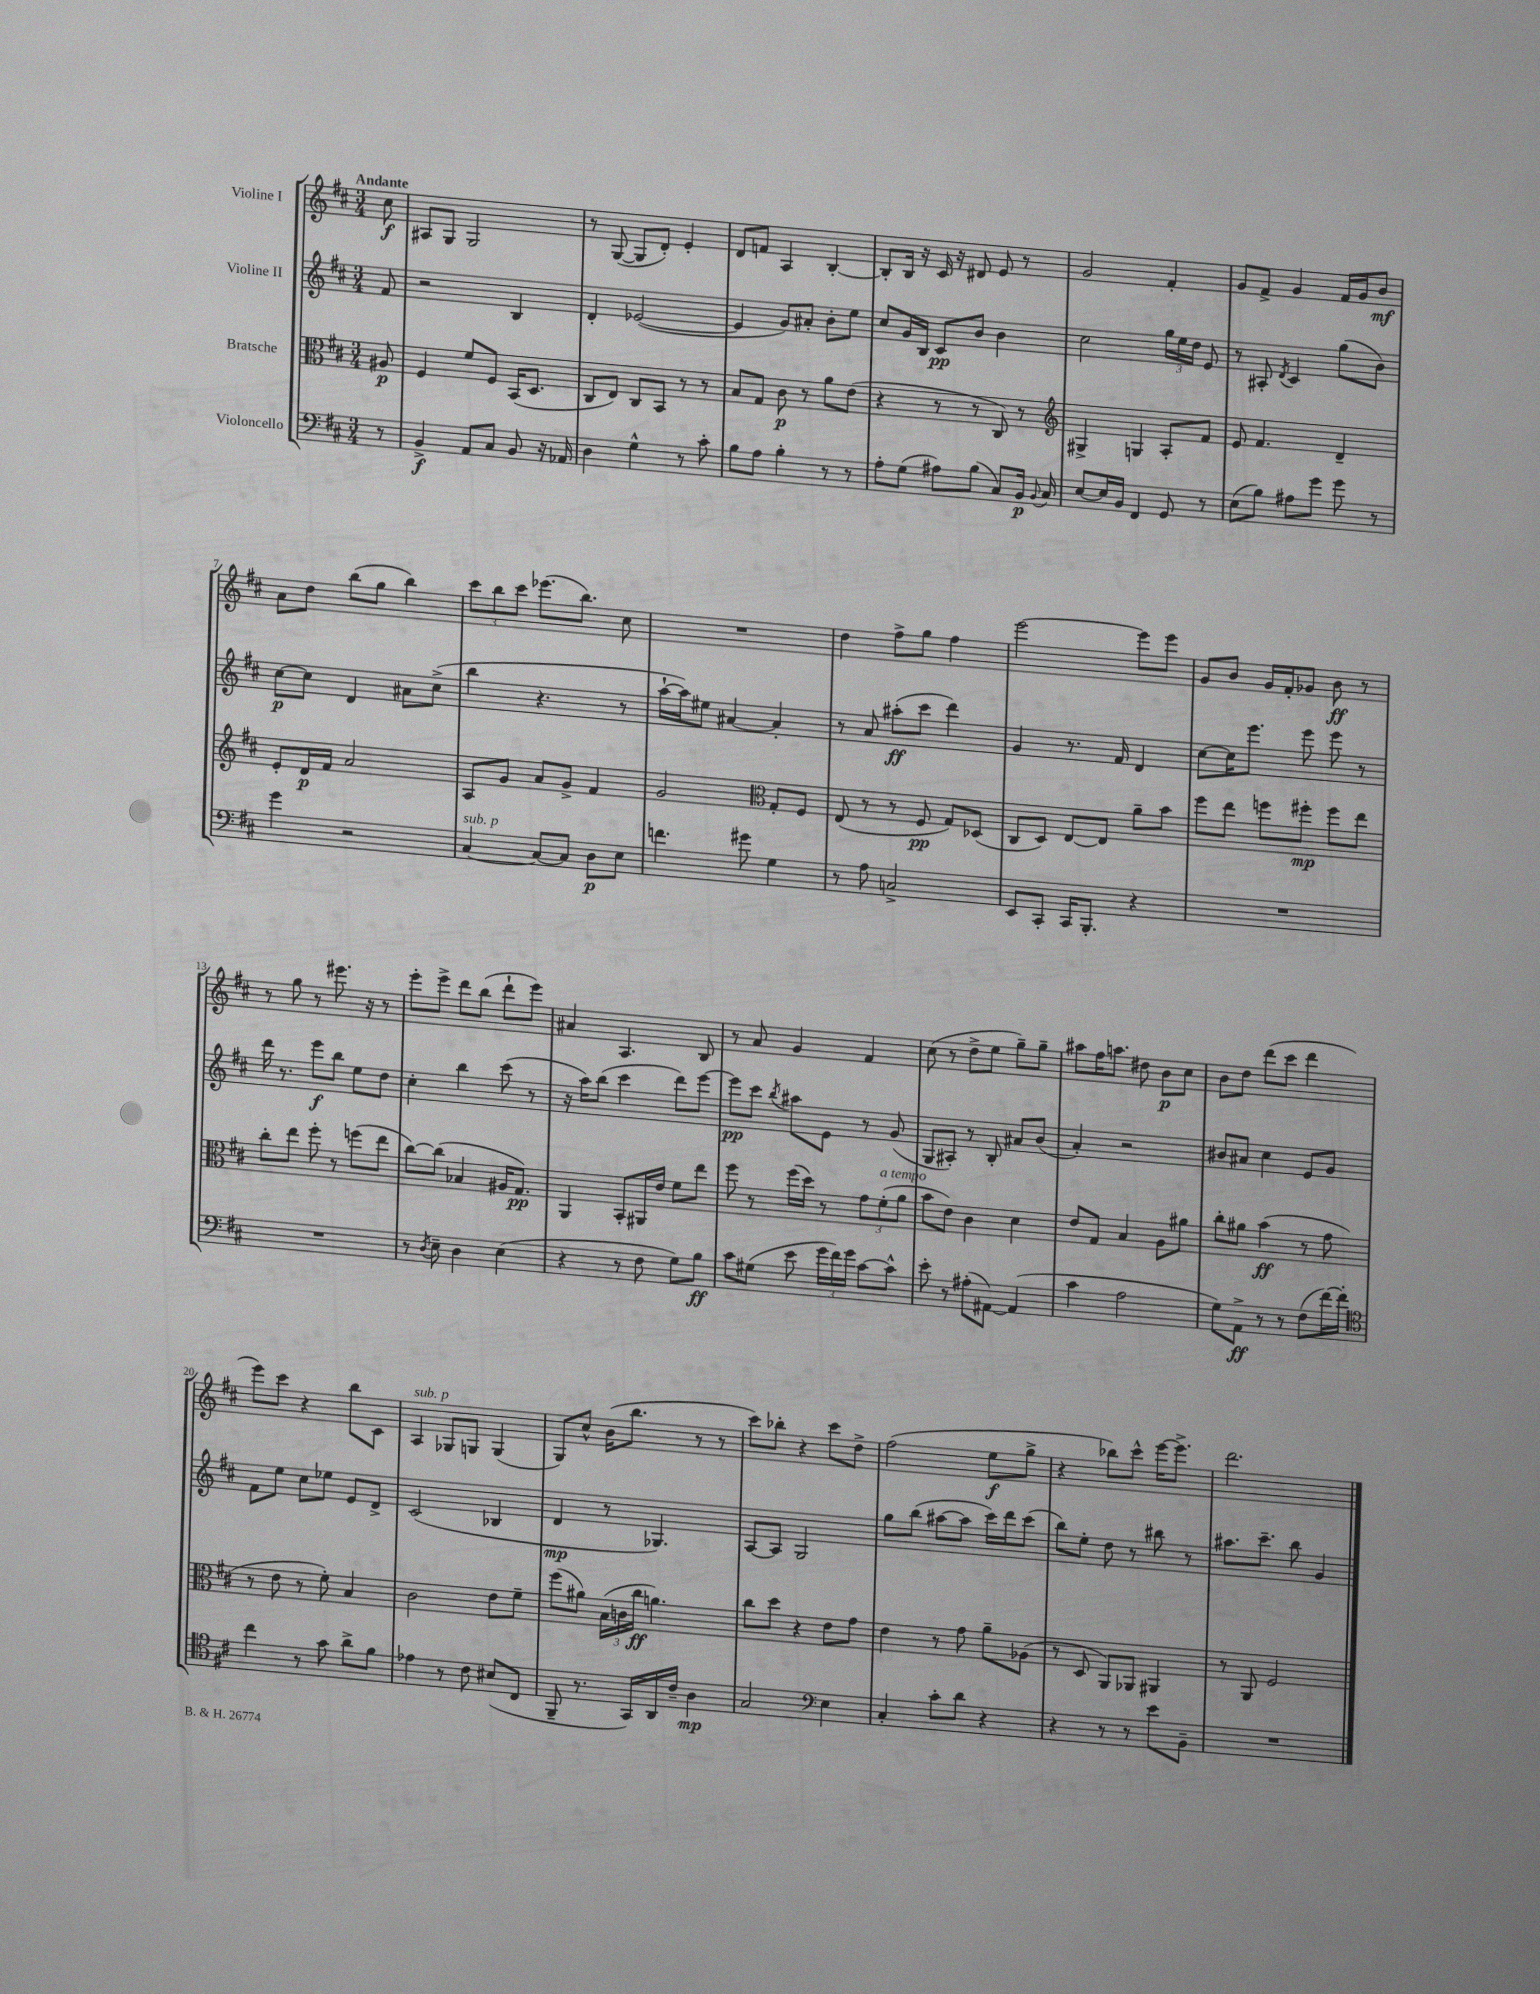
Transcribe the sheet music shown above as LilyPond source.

<<
\new StaffGroup <<
\new Staff = "s0" \with { instrumentName = "Violine I" } {
    \clef treble \key d \major \numericTimeSignature \time 3/4 \partial 8 \tempo "Andante"
    \autoBeamOff cis''8\f |
    ais8[ g8] g2 |
    r8 g8~( g8[ d'8]-.) e'4-. |
    d'8[ f'8] a4 b4~-. |
    b8[-. b16] r16 cis'16 r16 dis'8 e'8 r8 |
    g'2 fis'4-. |
    g'8[ fis'8]-> g'4 fis'16[ g'16 b'8]\mf |
    a'8[ d''8] b''8[( g''8] b''4) |
    \tuplet 3/2 { cis'''8[ b''8 cis'''8] } ees'''8.[( b''8.]) cis''8 |
    R2. |
    d''4 fis''8[-> g''8] fis''4 |
    e'''2~ e'''8[ e'''8] |
    g'8[ b'8] g'16[ fis'16-. ges'8] b'8\ff r8 |
    r8 g''8 r8 eis'''8. r16 r8 |
    e'''8[-. e'''8]-> d'''8[ b''8]( d'''8[-! e'''8]) |
    ais'4 a4. b8 |
    r8 a'8 g'4 fis'4 |
    cis''8( r8 d''8[-> e''8] g''8[--) g''8]-- |
    ais''8[ fis''16 a''8.] dis''8 b'8[\p cis''8] |
    b'8[ d''8] d'''8[( cis'''8] d'''4 |
    e'''8[) cis'''8] r4 b''8[ cis'8] |
    a4^\markup { \italic "sub. p" } ges8[ g8] g4( |
    g8[) cis''8]-^ b'16[( b''8.] r8 r8 |
    cis'''8[) bes''8]-. r4 cis'''8[ d''8]-> |
    fis''2( e''8[\f g''8]-> |
    r4 bes''8[) cis'''8]-^ e'''16[~ e'''8.]-> |
    d'''2. \bar "|." |
}
\new Staff = "s1" \with { instrumentName = "Violine II" } {
    \clef treble \key d \major \numericTimeSignature \time 3/4 \partial 8
    \autoBeamOff fis'8 |
    r2 b4 |
    d'4-. ees'2~( |
    ees'4 g'8[) ais'8]-. b'8[-. e''8] |
    cis''8[ g'16 b16] cis'8[\pp b'8] b'4 |
    cis''2 \tuplet 3/2 { g''16[ e''16 d''16] } e'8 |
    r8 ais8-. \acciaccatura { d'8 } cis'4 g''8[( b'8]) |
    cis''8[~\p cis''8] d'4 ais'8[ cis''8]->( |
    b''4 r4. r8 |
    a''16[~-! a''16) eis''8] ais'4~ ais'4-. |
    r8 a'8 ais''8[-.\ff( cis'''8] d'''4) |
    g'4 r8. fis'16 d'4 |
    cis''8[~ cis''16 e'''8.] e'''8 e'''8 r8 |
    d'''16 r8. e'''8[\f b''8] e''8[ d''8] |
    cis''4-. b''4 cis'''8( r8 |
    r16 a''16[) b''8]( cis'''4 d'''8[) e'''8]~ |
    e'''8[\pp cis'''8] \acciaccatura { b''8 } ais''8[ e'8] r8 g'8( |
    g8[ ais8]-.) r8 b8-. ais'8[ b'8]( |
    a'4-.) r2 |
    bis'8[ ais'8] cis''4 e'8[ g'8] |
    fis'8[ e''8] cis''8[ ees''8] e'8[ d'8]-> |
    cis'2( bes4 |
    d'4\mp r8 ges4.) |
    a8[~ a8] g2 |
    g''8[ b''8]( ais''8[~ ais''8] cis'''16[) d'''16 cis'''8]( |
    b''8[) e''8]-. d''8 r8 bis''8 r8 |
    ais''8.[ cis'''8.]-- b''8 g'4 \bar "|." |
}
\new Staff = "s2" \with { instrumentName = "Bratsche" } {
    \clef alto \key d \major \numericTimeSignature \time 3/4 \partial 8
    \autoBeamOff ais8\p |
    fis4 fis'8[ fis8] b,16[( d8.] |
    cis8[ e8]) cis8[ b,8] r8 r8 |
    b8[ g8] cis'8\p r8 a'8[ e'8]( |
    r4 r8 r8 cis8) r8 |
    \clef treble gis4-> g4 a8[-. fis'8] |
    e'8 fis'4. d'4-- |
    e'8[-. d'16\p fis'16] a'2 |
    a8[ g'8] a'8[ g'8]-> fis'4 |
    g'2 \clef alto g8[-. fis8] |
    e8( r8 r8 fis8\pp g8[) des8]( |
    cis8[ d8]) e8[~ e8] a'8[-- b'8] |
    fis''8[ e''8] f''8[ fis''8]-.\mp fis''8[ e''8] |
    cis''8[-. e''8] fis''8-. r8 f''8[( e''8] |
    cis''8[~) cis''8]( bes4 ais16[ g8.]\pp) |
    a,4 b,8[-. ais,16 e'16] fis'8[ e''8] |
    fis''8 r8 fis''16[( d''16]) r8 \tuplet 3/2 { g'8[ fis'8-.^\markup { \italic "a tempo" }( a'8] } |
    b'8[ e'8]) cis'4 d'4 |
    e'8[ g8] b4 a8[ ais'8] |
    cis''8[-. ais'8] b'4\ff( r8 g'8 |
    r8 e'8 r8 fis'8-.) b4 |
    cis'2 e'8[ fis'8]-- |
    fis''8[( ais'8]) \tuplet 3/2 { b16[( c'16 cis''16]\ff } a'4.) |
    cis''8[ d''8] r4 e'8[ g'8] |
    e'4 r8 g'8 a'8[-- aes8]( |
    r8 d8 a,8[) aes,8] ais,4 |
    r8 a,8 fis2 \bar "|." |
}
\new Staff = "s3" \with { instrumentName = "Violoncello" } {
    \clef bass \key d \major \numericTimeSignature \time 3/4 \partial 8
    \autoBeamOff r8 |
    b,4->\f a,8[ cis8] b,8 r16 aes,16 |
    d4 g4-^ r8 cis'8-. |
    b8[ a8] b4-. r8 r8 |
    a8[-. g8]( ais8[) b8]( cis8[) b,16]\p \appoggiatura { b,8 } cis16 |
    e8[~ e16 b,16] fis,4 g,8 r8 |
    e8[( b8]) ais8[ g'8] g'8 r8 |
    g'4 r2 |
    cis4~^\markup { \italic "sub. p" } cis8[~ cis8] d8[\p e8] |
    f'4. gis'8 g4 |
    r8 a8 c2-> |
    e,8[ cis,8]-. cis,16[ b,,8.]-. r4 |
    R2. |
    R2. |
    r8 \acciaccatura { d8 } e8-- d4 e4( |
    r4 r8 fis8 g8[) b8]\ff |
    cis'8[ gis8]( e'8 \tuplet 3/2 { g'16[ fis'16) g'16] } cis'8[~ cis'8]-^ |
    e'8-. r8 ais8[-.( ais,8]~) ais,4( |
    cis'4 a2 |
    g8[) a,8]->\ff r8 r8 fis8[( fis'16~) fis'16]-. |
    \clef tenor cis''4 r8 g'8 a'8[-> fis'8] |
    ees'4 r8 cis'8 bis8[( cis8] |
    fis,8-- r8. g,16[) a,16 cis'16]-- a4\mp |
    g2 \clef bass e4 |
    cis4-. cis'8[-. d'8] r4 |
    r4 r8 r8 e'8[ b,8]-- |
    R2. \bar "|." |
}
>>
>>
